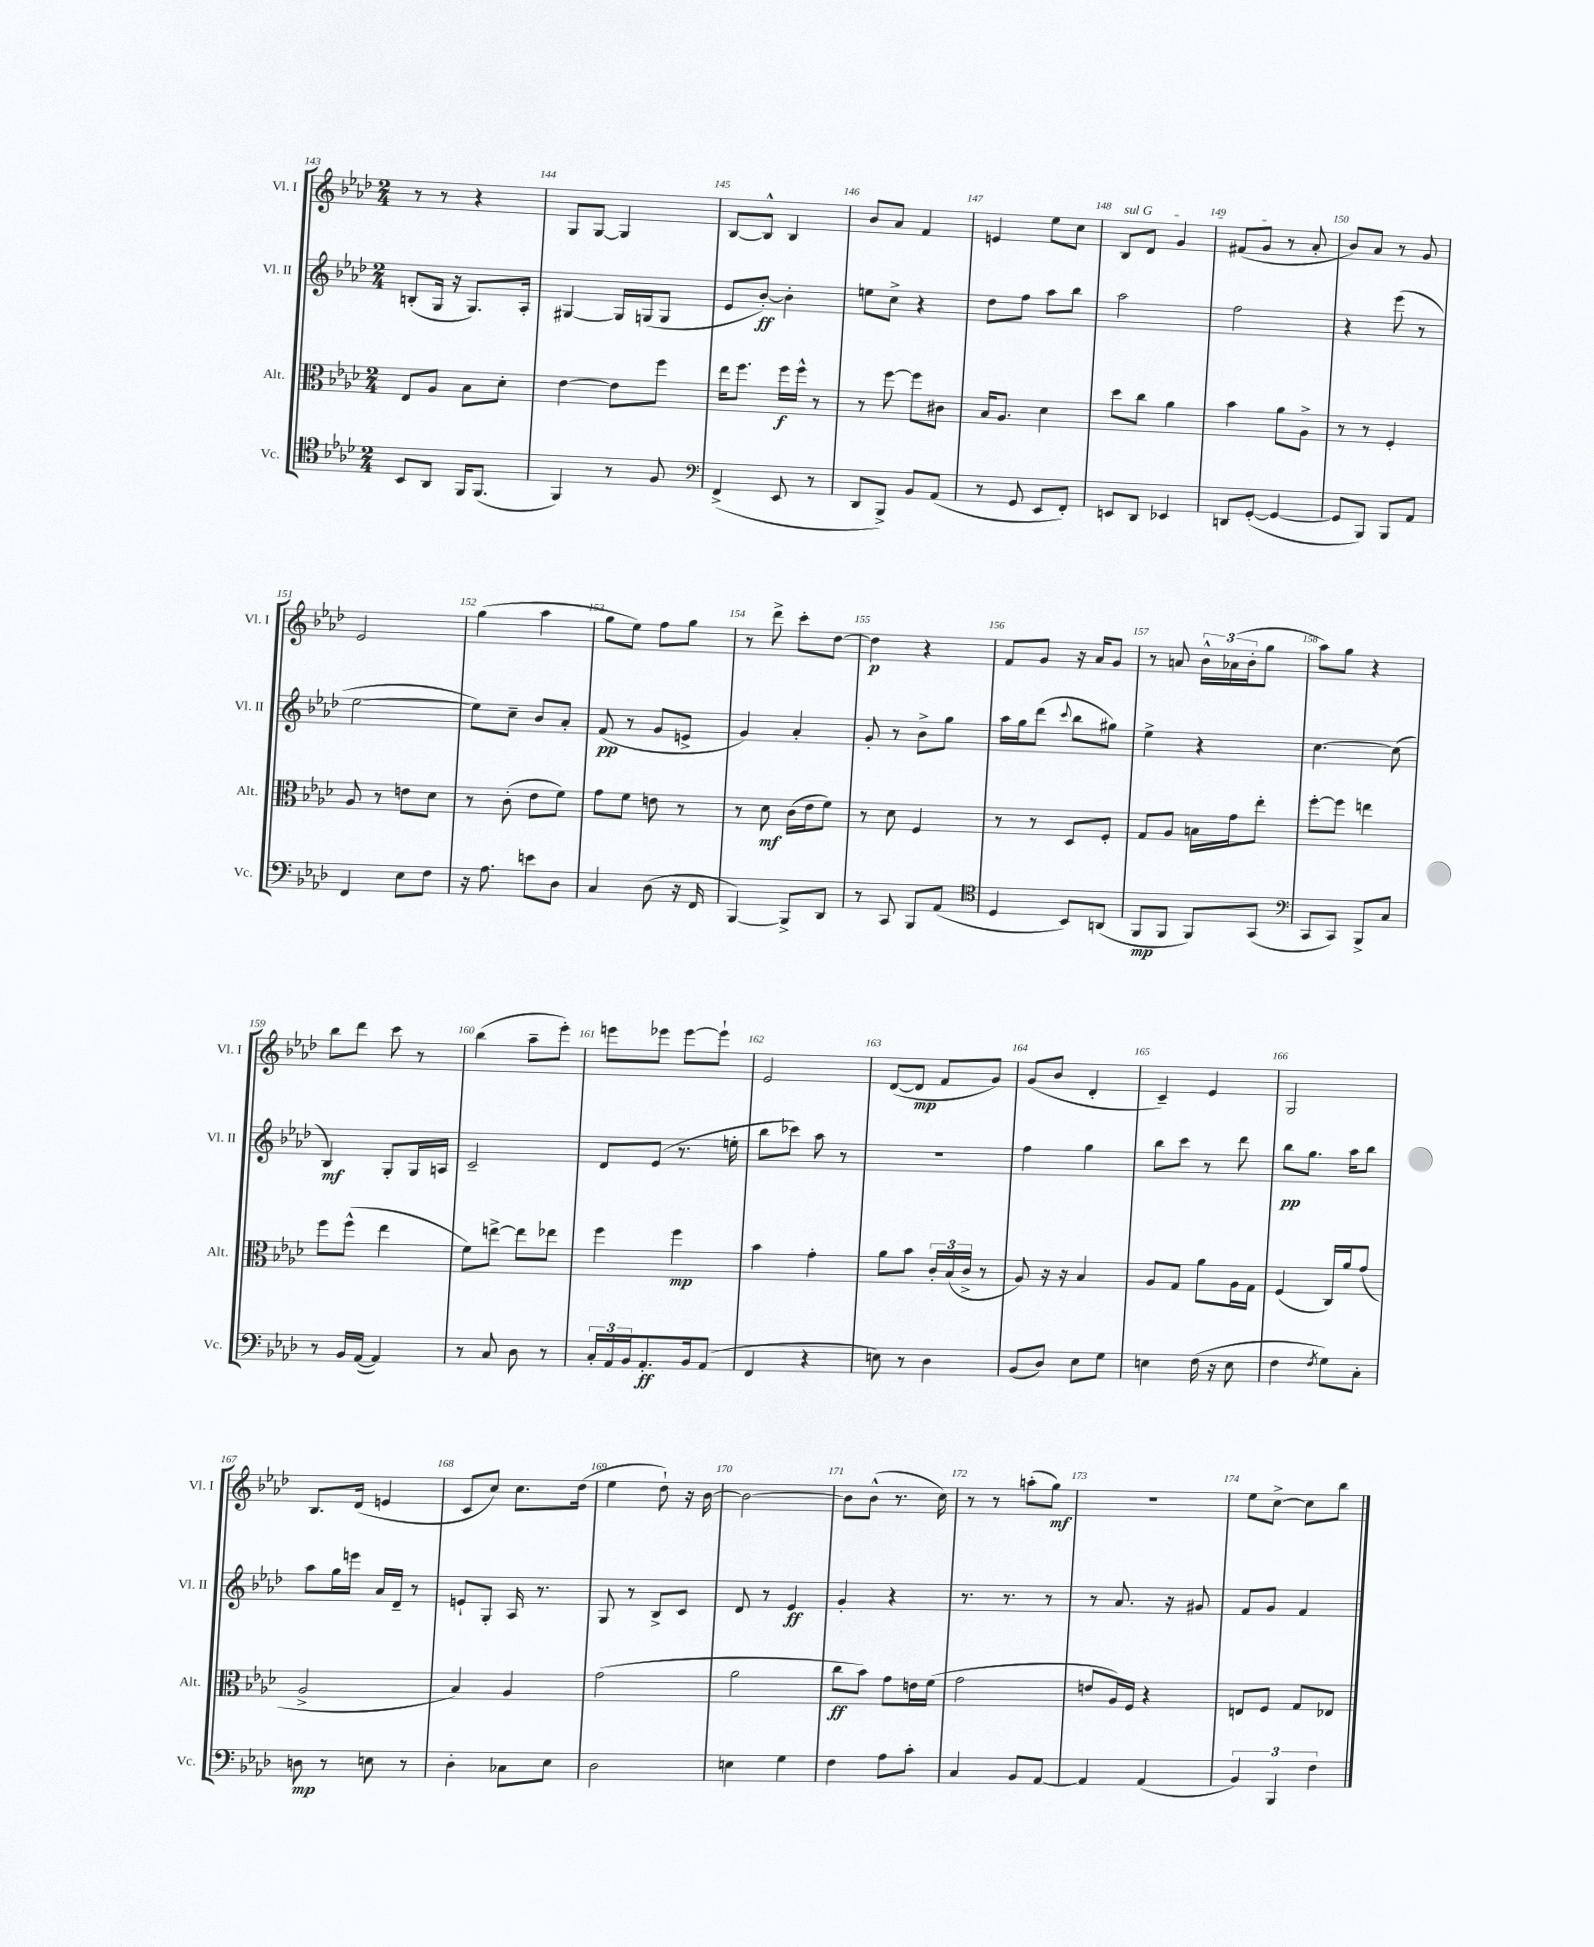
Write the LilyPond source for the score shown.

<<
\new StaffGroup <<
\new Staff = "s0" \with { instrumentName = "Vl. I" shortInstrumentName = "Vl. I" } {
    \clef treble \key aes \major \numericTimeSignature \time 2/4
    r8 r8 r4 |
    g8 g8~ g4 |
    bes8~ bes8-^ bes4 |
    bes'8 aes'8 f'4 |
    e'4 ees''8 c''8 |
    \once \override TextSpanner.bound-details.left.text = \markup { \italic "sul G" } bes8\startTextSpan des'8 g'4 |
    fis'8( g'8\stopTextSpan r8 aes'8-. |
    bes'8) aes'8 r8 g'8 |
    ees'2 |
    g''4( aes''4 |
    g''8 ees''8) f''8 g''8 |
    r8 des'''8-> c'''8-. des''8~ |
    des''4\p r4 |
    f'8 g'8 r16 aes'16 g'8 |
    r8 a'8 \tuplet 3/2 { bes'16-^ aes'16( bes'16-. } g''8 |
    aes''8) g''8 r4 |
    bes''8 des'''8 c'''8 r8 |
    bes''4( aes''8-- ees'''8-.) |
    e'''8 ees'''8 ees'''8~ ees'''8-! |
    ees'2 |
    des'8~( des'8\mp f'8 g'8) |
    g'8( bes'8 des'4-. |
    c'4--) ees'4 |
    g2 |
    bes8. des'16( e'4 |
    c'8 c''8) c''8. des''16( |
    ees''4 des''8-!) r16 bes'16~ |
    bes'2~ |
    bes'8 bes'8-^( r8. c''16) |
    r8 r8 a''8-.( g''8\mf) |
    R2 |
    ees''8 c''8~-> c''8 bes''8 \bar "|." |
}
\new Staff = "s1" \with { instrumentName = "Vl. II" shortInstrumentName = "Vl. II" } {
    \clef treble \key aes \major \numericTimeSignature \time 2/4
    b8-.( g16 r16 g8.) aes16-. |
    gis4~ gis16 g16( g8 |
    ees'8 bes'8~-.\ff) bes'4-. |
    e''8 c''8-> r4 |
    des''8 f''8 aes''8 bes''8 |
    aes''2 |
    f''2 |
    r4 ees'''8( r8 |
    ees''2~ |
    ees''8) c''8-- bes'8 aes'8-. |
    f'8\pp( r8 g'8 e'8-> |
    g'4) aes'4-. |
    g'8-. r8 bes'8-> g''8 |
    aes''16 g''16 des'''8( \appoggiatura { c'''8 } bes''8 gis''8) |
    ees''4-> r4 |
    c''4.~ c''8( |
    bes4\mf) g8-. g16 a16 |
    c'2-- |
    des'8 ees'8( r8. e''16-. |
    bes''8 ces'''8) aes''8 r8 |
    r2 |
    f''4 g''4 |
    bes''8 c'''8 r8 des'''8 |
    bes''8\pp g''8. aes''16 bes''8 |
    aes''8 g''16 e'''16 aes'16 des'16-- r8 |
    e'8-! g8-. aes16 r8. |
    g8 r8 bes8-> c'8 |
    des'8 r8 ees'4\ff |
    g'4-. r4 |
    r8. r8. r8 |
    r8 aes'8. r16 gis'8 |
    f'8 g'8 f'4 \bar "|." |
}
\new Staff = "s2" \with { instrumentName = "Alt." shortInstrumentName = "Alt." } {
    \clef alto \key aes \major \numericTimeSignature \time 2/4
    ees8 aes8 bes8 des'8-. |
    ees'4~ ees'8 f''8 |
    ees''16 f''8. f''16\f f''16-^ r8 |
    r8 f''8~ f''8 cis'8 |
    bes16 aes8. des'4 |
    des''8 c''8 aes'4 |
    bes'4 aes'8 aes8-> |
    r8 r8 f4-. |
    aes8 r8 e'8 des'8 |
    r8 c'8-.( ees'8 f'8) |
    g'8 f'8 e'8 r8 |
    r8 des'8\mf c'16( ees'16 f'8) |
    r8 des'8 f4 |
    r8 r8 des8 f8-. |
    g8 aes8 b16 g'16 ees''8-. |
    f''8~-. f''8 e''4 |
    f''8 f''8-^( ees''4 |
    f'8) e''8~-> e''8 ees''8 |
    f''4 f''4\mp |
    bes'4 g'4-. |
    aes'8 bes'8 \tuplet 3/2 { c'16-. bes16( c'16-> } r8 |
    aes8) r16 r16 bes4 |
    aes8 g8 aes'8 aes16 g16 |
    f4( c16) aes'16 g'8( |
    aes2-> |
    bes4) aes4 |
    g'2( |
    aes'2 |
    c''8\ff bes'8) g'8 e'16 f'16( |
    g'2 |
    e'8 aes16) f16 r4 |
    e8 f8 g8 ees8 \bar "|." |
}
\new Staff = "s3" \with { instrumentName = "Vc." shortInstrumentName = "Vc." } {
    \clef tenor \key aes \major \numericTimeSignature \time 2/4
    bes,8 aes,8 f,16 f,8.( |
    f,4) r8 f8 |
    \clef bass f,4->( ees,8 r8 |
    des,8 bes,,8->) bes,8 aes,8( |
    r8 g,8 ees,8 f,8-.) |
    e,8 des,8 ees,4 |
    d,8 g,8~-.( g,4~ |
    g,8 bes,,8) bes,,8 aes,8 |
    f,4 ees8 f8 |
    r16 aes8. e'8 des8 |
    c4 des8( r16 f,16 |
    bes,,4~) bes,,8-> des,8 |
    r8 c,8 bes,,8 aes,8( |
    \clef tenor des4 bes,8) a,8( |
    f,8\mp f,8 f,8) g,8( |
    \clef bass c,8 c,8) bes,,8-> c8 |
    r8 bes,16 aes,16~( aes,4) |
    r8 c8 des8 r8 |
    \tuplet 3/2 { c16-. aes,16 bes,16 } aes,8.-.\ff bes,16 aes,8( |
    f,4 r4 |
    e8) r8 des4 |
    bes,8( des8) ees8 g8 |
    e4 f16( r16 e8 |
    f4 \acciaccatura { f8 } g8) c8-. |
    d8\mp r8 e8 r8 |
    des4-. ces8 ees8 |
    des2 |
    e4 g4 |
    f4 aes8 c'8-. |
    c4 bes,8 aes,8~ |
    aes,4 aes,4( |
    \tuplet 3/2 { bes,4) bes,,4 f4 } \bar "|." |
}
>>
>>
\layout { \context { \Score currentBarNumber = #143 \override BarNumber.break-visibility = ##(#f #t #t) barNumberVisibility = #all-bar-numbers-visible } }
